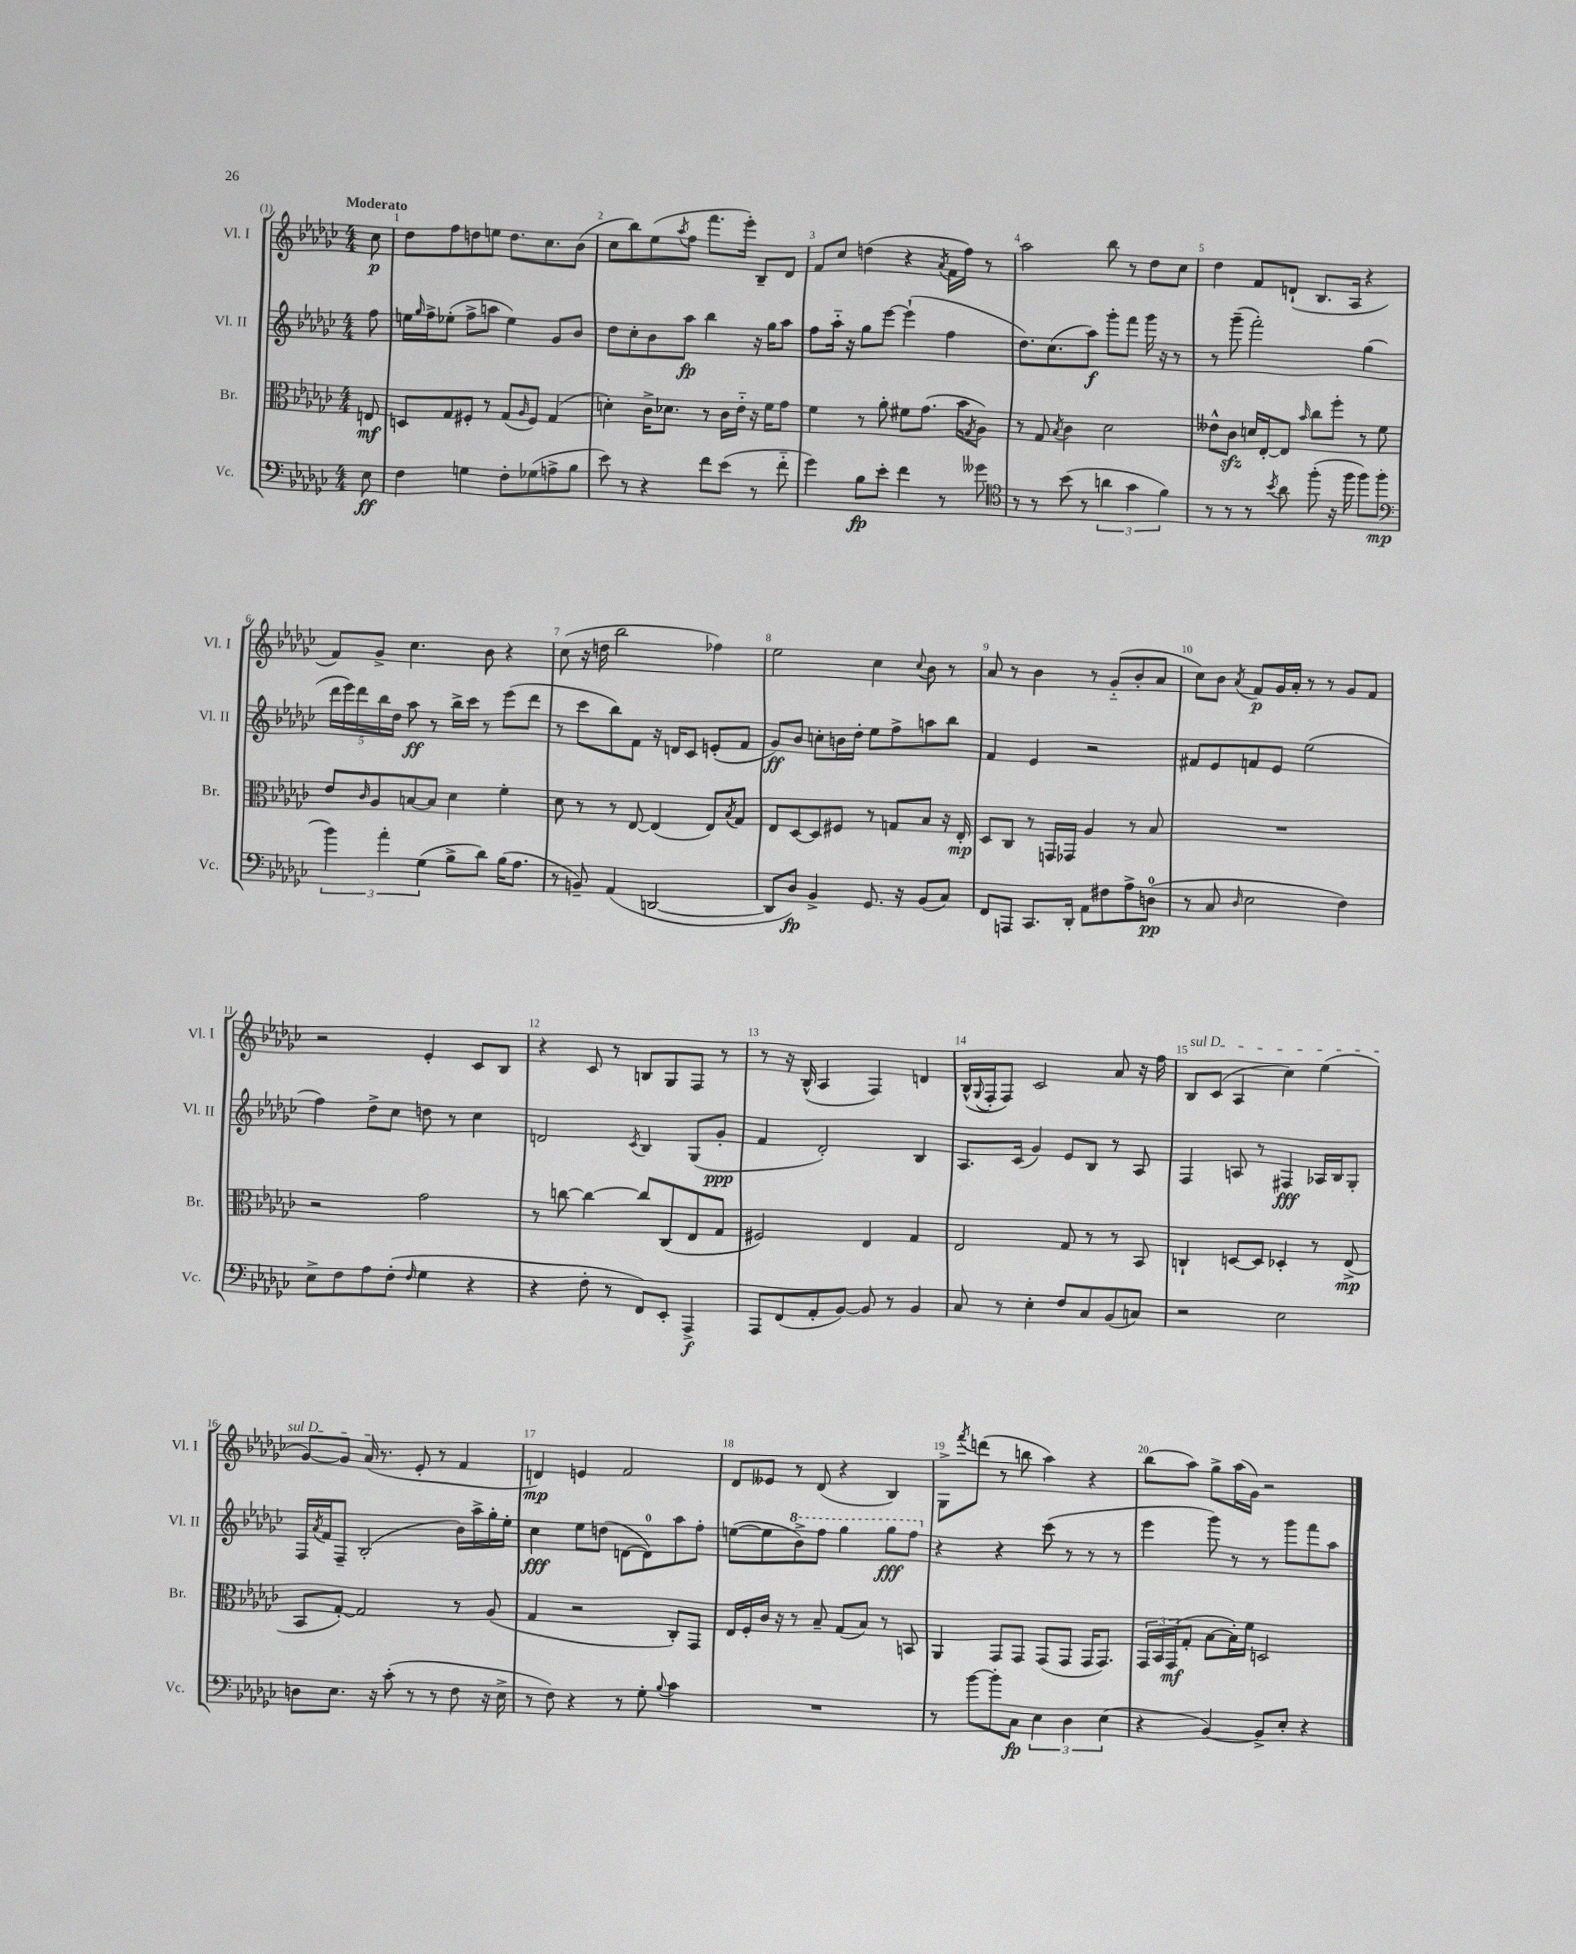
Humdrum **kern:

**kern	**dynam	**kern	**dynam	**kern	**dynam	**kern	**dynam
*part4	*part4	*part3	*part3	*part2	*part2	*part1	*part1
*staff4	*staff4	*staff3	*staff3	*staff2	*staff2	*staff1	*staff1
*I"Vc.	*	*I"Br.	*	*I"Vl. II	*	*I"Vl. I	*
*I'Vc.	*	*I'Br.	*	*I'Vl. II	*	*I'Vl. I	*
*clefF4	*	*clefC3	*	*clefG2	*	*clefG2	*
*k[b-e-a-d-g-c-]	*	*k[b-e-a-d-g-c-]	*	*k[b-e-a-d-g-c-]	*	*k[b-e-a-d-g-c-]	*
*M4/4	*	*M4/4	*	*M4/4	*	*M4/4	*
=	=	=	=	=	=	=	=
!	!	!	!	!	!	!LO:TX:a:B:t=Moderato	!
8E-\	ff	8En/	mf	8ff\	.	8cc-\	p
=1	=1	=1	=1	=1	=1	=1	=1
4F\	.	8Dn/L	.	16een\LL	.	8dd-\L	.
.	.	.	.	16qqgg-/	.	.	.
.	.	.	.	16ff^\J	.	.	.
.	.	8G-/	.	(8ee-X'\J	.	8ff\	.
4Gn\	.	8F#X'/J	.	8ff^\L	.	8ddn\	.
.	.	8r	.	8aan\J	.	8een\J	.
8F'\L	.	(8G-/L	.	4ee-\)	.	8.dd\L	.
.	.	16qqA-/	.	.	.	.	.
(8G-X\	.	8F#/J)	.	.	.	.	.
.	.	.	.	.	.	8.cc-\	.
8An^\	.	(4G-/	.	8g-/L	.	.	.
8B-\J	.	.	.	8b-/J	.	(8b-\J	.
=2	=2	=2	=2	=2	=2	=2	=2
8e-\)	.	4dn'\)	.	8dd-\L	.	8cc-\L	.
8r	.	.	.	8cc-'\	.	8bb-\)	.
4r	.	16c-^\KL	.	8b-\	.	(8ee-\	.
.	.	8.d-X\J	.	.	.	.	.
.	.	.	.	.	.	8qaa-/	.
.	.	.	.	8aa-\J	fp	8ff\J	.
8f\L	.	8r	.	4bb-\	.	8.fff\L	.
(8e-\J	.	16c-\LL	.	.	.	.	.
.	.	16e-\JJ	.	.	.	16eee-'\Jk)	.
8r	.	16r	.	16r	.	8B-~/L	.
.	.	16f\KL	.	16gg-\KL	.	.	.
8f\	.	8g-\J	.	8aa-\J	.	8d-/J	.
=3	=3	=3	=3	=3	=3	=3	=3
4g-\)	.	4f\	.	8ff\L	.	8f/L	.
.	.	.	.	16aa-\Jk	.	8cc-/J	.
.	.	.	.	16r	.	.	.
8B-\L	fp	8r	.	8gg-\L	.	(4ddn\	.
8e-'\J	.	8a-'\	.	[8eee-\J	.	.	.
4f\	.	8f#X\L	.	(4eee-`\]	.	4r	.
.	.	(8.g-\J	.	.	.	.	.
.	.	.	.	.	.	8qa-/	.
8r	.	.	.	4ff\	.	16f\LL	.
.	.	16b-\KL	.	.	.	16ff\JJ)	.
.	.	8qG-/	.	.	.	.	.
8g--X\	.	8A-\J)	.	.	.	8r	.
=4	=4	=4	=4	=4	=4	=4	=4
*clefC4	*	*	*	*	*	*	*
8r	.	8r	.	8.dd-\L)	.	2aa-\	.
8r	.	8G-/	.	.	.	.	.
.	.	.	.	(8.cc-\	.	.	.
.	.	8qB-/	.	.	.	.	.
(8b-\	.	4c-\	.	.	.	.	.
8r	.	.	.	8aa-\J)	f	.	.
6an\	.	2d-\	.	8ggg-'\L	.	8bb-\	.
.	.	.	.	8fff\J	.	8r	.
6g-\	.	.	.	.	.	.	.
.	.	.	.	16ggg-\	.	8dd-\L	.
.	.	.	.	16r	.	.	.
6f\)	.	.	.	.	.	.	.
.	.	.	.	8r	.	8cc-\J	.
=5	=5	=5	=5	=5	=5	=5	=5
8r	.	8e--X^^\L	.	8r	.	4dd-\	.
8r	.	8c-zz\J	.	(8ggg-~\	.	.	.
8r	.	16dn/LL	.	2fff'\)	.	8f/L	.
.	.	[16E-'/J	.	.	.	.	.
8qb-/	.	.	.	.	.	.	.
8a-\	.	8E-/J]	.	.	.	(8dn`/J	.
.	.	16qqb-/	.	.	.	.	.
(8ff'\	.	8cc-\L	.	.	.	8.B-/L	.
16r	.	8ff'\J	.	.	.	.	.
16ff\	.	.	.	.	.	16A-/Jk	.
8ff\L)	.	8r	.	(4gg-\	.	4r	.
(8ff\J	mp	8f\	.	.	.	.	.
!!LO:LB:g=z
=6	=6	=6	=6	=6	=6	=6	=6
*clefF4	*	*	*	*	*	*	*
6b-\)	.	8e-/L	.	20ddd-\LL	.	8f/L)	.
.	.	.	.	20eee-\)	.	.	.
.	.	.	.	20ddd-\	.	.	.
.	.	16qqc-/	.	.	.	.	.
.	.	8A-/	.	.	.	8g-^/J	.
.	.	.	.	20bb-\	.	.	.
6a-'\	.	.	.	.	.	.	.
.	.	.	.	20dd-\JJ	.	.	.
.	.	[8Bn/	.	8aa-\	ff	4.cc-\	.
(6G-\	.	.	.	.	.	.	.
.	.	8B/J]	.	8r	.	.	.
8B-^\L	.	4d-\	.	16bb-^\LL	.	.	.
.	.	.	.	16ccc-\JJ	.	.	.
8d-\J)	.	.	.	8r	.	8b-\	.
(16B-\KL	.	4f'\	.	(8eee-\L	.	4r	.
8.A-\J	.	.	.	.	.	.	.
.	.	.	.	8ddd-\J	.	.	.
=7	=7	=7	=7	=7	=7	=7	=7
8r	.	8d-\	.	8r	.	(8cc-\	.
8BBn~/)	.	8r	.	8ccc-\L	.	16r	.
.	.	.	.	.	.	16ddn\	.
(4AA-/	.	8r	.	8bb-\)	.	2bb-\	.
.	.	[8E-/	.	8f\J	.	.	.
[2DDn/	.	(4E-/]	.	16r	.	.	.
.	.	.	.	16dn/KL	.	.	.
.	.	.	.	8c-/J	.	.	.
.	.	8E-/L)	.	(8en'/L	.	4ff-X\)	.
.	.	8qB-/	.	.	.	.	.
.	.	8G-/J	.	8f/J	.	.	.
=8	=8	=8	=8	=8	=8	=8	=8
8DD/L]	.	8E-/L	.	8g-/L)	ff	2ee-\	.
8D-/J)	fp	[8D-/	.	8b-/J	.	.	.
4BB-^/	.	8D-/]	.	8ccn'\L	.	.	.
.	.	8F#X/J	.	16bn\L	.	.	.
.	.	.	.	16dd-'\JJ	.	.	.
8.GG-/	.	8r	.	8ee-\L	.	4cc-\	.
.	.	8Gn/L	.	8ff^\	.	.	.
16r	.	.	.	.	.	.	.
.	.	.	.	.	.	8qqcc-/	.
(8BB-/L	.	8B-/J	.	8aan\	.	8b-\	.
8C-/J)	.	16r	.	8bb-\J	.	8r	.
.	.	16E-'/	mp	.	.	.	.
=9	=9	=9	=9	=9	=9	=9	=9
8FF/L	.	8D-/L	.	4f/	.	8a-/	.
8AAAn/J	.	8C-/J	.	.	.	8r	.
8.CC-/L	.	8r	.	4e-/	.	4b-\	.
.	.	16GGn/LL	.	.	.	.	.
16DD-'/Jk	.	16GG-X/JJ	.	.	.	.	.
8AA-\L	.	4A-/	.	2r	.	8r	.
8F#X\	.	.	.	.	.	(8g-/L	.
8A-^\	.	8r	.	.	.	8b-'/	.
(8Dn\J	pp	8B-/	.	.	.	8a-/J	.
=10	=10	=10	=10	=10	=10	=10	=10
8r	.	1r	.	8f#X/L	.	8cc-\L)	.
8C-/	.	.	.	8e-/	.	8b-\J	.
16qqD-/	.	.	.	.	.	8qa-/	.
2E-\	.	.	.	8fn/	.	8f/L	p
.	.	.	.	8e-/J	.	16g-/L	.
.	.	.	.	.	.	16a-'/JJ	.
.	.	.	.	(2ee-\	.	8r	.
.	.	.	.	.	.	8r	.
4F\)	.	.	.	.	.	8g-/L	.
.	.	.	.	.	.	8f/J	.
!!LO:LB:g=z
=11	=11	=11	=11	=11	=11	=11	=11
8E-^\L	.	2r	.	4ff\)	.	2r	.
8F\	.	.	.	.	.	.	.
8A-\	.	.	.	8dd-^\L	.	.	.
(8F'\J	.	.	.	8cc-\J	.	.	.
16qqF/	.	.	.	.	.	.	.
4G-\	.	2g-\	.	8ddn\	.	4e-'/	.
.	.	.	.	8r	.	.	.
4r	.	.	.	4cc-\	.	8c-/L	.
.	.	.	.	.	.	8B-/J	.
=12	=12	=12	=12	=12	=12	=12	=12
4r	.	8r	.	2dn/	.	4r	.
.	.	[8ccn\	.	.	.	.	.
8F'\	.	4cc\_	.	.	.	8c-/	.
8r	.	.	.	.	.	8r	.
.	.	.	.	8qc-/	.	.	.
8FF/L)	.	8cc/L]	.	4B-/	.	8Bn/L	.
8EE-'/J	.	(8C-/	.	.	.	8G-/	.
4AAA-^/	f	8E-/	.	(8G-/L	.	8F/J	.
.	.	8G-/J	.	8g-'/J	ppp	8r	.
=13	=13	=13	=13	=13	=13	=13	=13
8AAA-/L	.	2F#X/)	.	4f/	.	8r	.
(8FF/	.	.	.	.	.	16r	.
.	.	.	.	.	.	(16B-^^/	.
8AA-'/	.	.	.	2d-'/)	.	4A-/	.
[8BB-/J)	.	.	.	.	.	.	.
8BB-/]	.	4E-/	.	.	.	4F/)	.
8r	.	.	.	.	.	.	.
4BB-/	.	4G-/	.	4B-/	.	4dn/	.
=14	=14	=14	=14	=14	=14	=14	=14
8C-/	.	2E-/	.	8.A-/L	.	(16B-^^/LL	.
.	.	.	.	.	.	8qqG-/	.
.	.	.	.	.	.	16F'/J	.
8r	.	.	.	.	.	8F/J)	.
.	.	.	.	(16c-/Jk	.	.	.
4E-'\	.	.	.	4g-/)	.	2c-/	.
8F/L	.	8G-/	.	8e-/L	.	.	.
8C-/	.	8r	.	8B-/J	.	.	.
(8BB-/	.	8r	.	8r	.	8a-/	.
8Cn/J)	.	8BB-/	.	8A-/	.	16r	.
.	.	.	.	.	.	16ff\	.
=15	=15	=15	=15	=15	=15	=15	=15
!	!	!	!	!	!	!LO:TX:a:i:t=sul D	!
2r	.	4Cn`/	.	4F/	.	8B-/L	.
.	.	.	.	.	.	(8c-/J	.
.	.	[8Dn/L	.	8An/	.	4A-/	.
.	.	8D/J]	.	8r	.	.	.
2E-\	.	4D-X'/	.	4F#X/	fff	4cc-\)	.
.	.	8r	.	16A-X/LL	.	(4ee-\	.
.	.	.	.	16B-/J	.	.	.
.	.	(8E-^/	mp	8G-'/J	.	.	.
!!LO:LB:g=z
=16	=16	=16	=16	=16	=16	=16	=16
8Dn\L	.	8BB-/L	.	16F/LL	.	[8g-/L)	.
.	.	.	.	8qa-/	.	.	.
.	.	.	.	16f/J	.	.	.
8.E-\J	.	[8G-'/J)	.	8F~/J	.	8g-/J]	.
.	.	2G-/]	.	(2B-'/	.	(16a-/	.
16r	.	.	.	.	.	8.r	.
(8c-'\	.	.	.	.	.	.	.
8r	.	.	.	.	.	8e-'/	.
8r	.	.	.	.	.	8r	.
8F\	.	8r	.	16b-\LL)	.	4f/	.
.	.	.	.	16aa-^\	.	.	.
16r	.	(8A-/	.	16gg-'\	.	.	.
16E-^\	.	.	.	16ee-'\JJ	.	.	.
=17	=17	=17	=17	=17	=17	=17	=17
8r	.	4G-/	.	4cc-\	fff	4dn/)	mp
8F\)	.	.	.	.	.	.	.
4r	.	2r	.	8ee-\L	.	4en/	.
.	.	.	.	(8ddn\J	.	.	.
8r	.	.	.	[8dn\L	.	2f/	.
8G-'\	.	.	.	8d\])	.	.	.
8qqB-/	.	.	.	.	.	.	.
4c-\	.	8C-'/L)	.	8aa-\	.	.	.
.	.	8GG-/J	.	8ff'\J	.	.	.
=18	=18	=18	=18	=18	=18	=18	=18
1r	.	16E-/LL	.	([8een\L	.	8d-/L	.
.	.	16F'/	.	.	.	.	.
.	.	16c-/JJ	.	8ee\]	.	8e--X/J	.
.	.	16r	.	.	.	.	.
*	*	*	*	*8va	*	*	*
.	.	8r	.	8bb-^\)	.	8r	.
.	.	8B-~/	.	8fff\J	.	(8d-/	.
.	.	(8G-/L	.	4ggg-\	.	4r	.
.	.	8B-/J)	.	.	.	.	.
.	.	8r	.	8ggg-\L	fff	4B-/)	.
.	.	8BBn/	.	8fff\J	.	.	.
=19	=19	=19	=19	=19	=19	=19	=19
*	*	*	*	*X8va	*	*	*
8r	.	4AA-/	.	4r	.	8G-^\L	.
.	.	.	.	.	.	8qfff/	.
[8b-\L	.	.	.	.	.	(8dddn\J	.
8b-'\]	.	8GG-/L	.	4r	.	8r	.
8C-\J	fp	8GG-/J	.	.	.	8bbn\	.
6E-\	.	(8GG-/L	.	(8ccc-\	.	4aa-\)	.
.	.	8GG-/J	.	8r	.	.	.
6D-\	.	.	.	.	.	.	.
.	.	16GG-/KL	.	8r	.	4r	.
.	.	8.GG-/J)	.	.	.	.	.
(6E-\	.	.	.	.	.	.	.
.	.	.	.	8r	.	.	.
=20	=20	=20	=20	=20	=20	=20	=20
4r	.	24GG-/LL	.	4eee-\	.	(8bb-\L	.
.	.	24BB-/	.	.	.	.	.
.	.	(24GG-/J	mf	.	.	.	.
.	.	8G-'/J	.	.	.	8aa-\J)	.
[4BB-/)	.	[8B-\L	.	8ggg-\)	.	8gg-^\L	.
.	.	16B-'\L])	.	8r	.	(16aa-\L	.
.	.	16f\JJ	.	.	.	16g-\JJ)	.
8BB-^/L]	.	2Dn/	.	8r	.	2r	.
8E-'/J	.	.	.	8ggg-\L	.	.	.
4r	.	.	.	8fff\	.	.	.
.	.	.	.	8aa-\J	.	.	.
==	==	==	==	==	==	==	==
*-	*-	*-	*-	*-	*-	*-	*-
